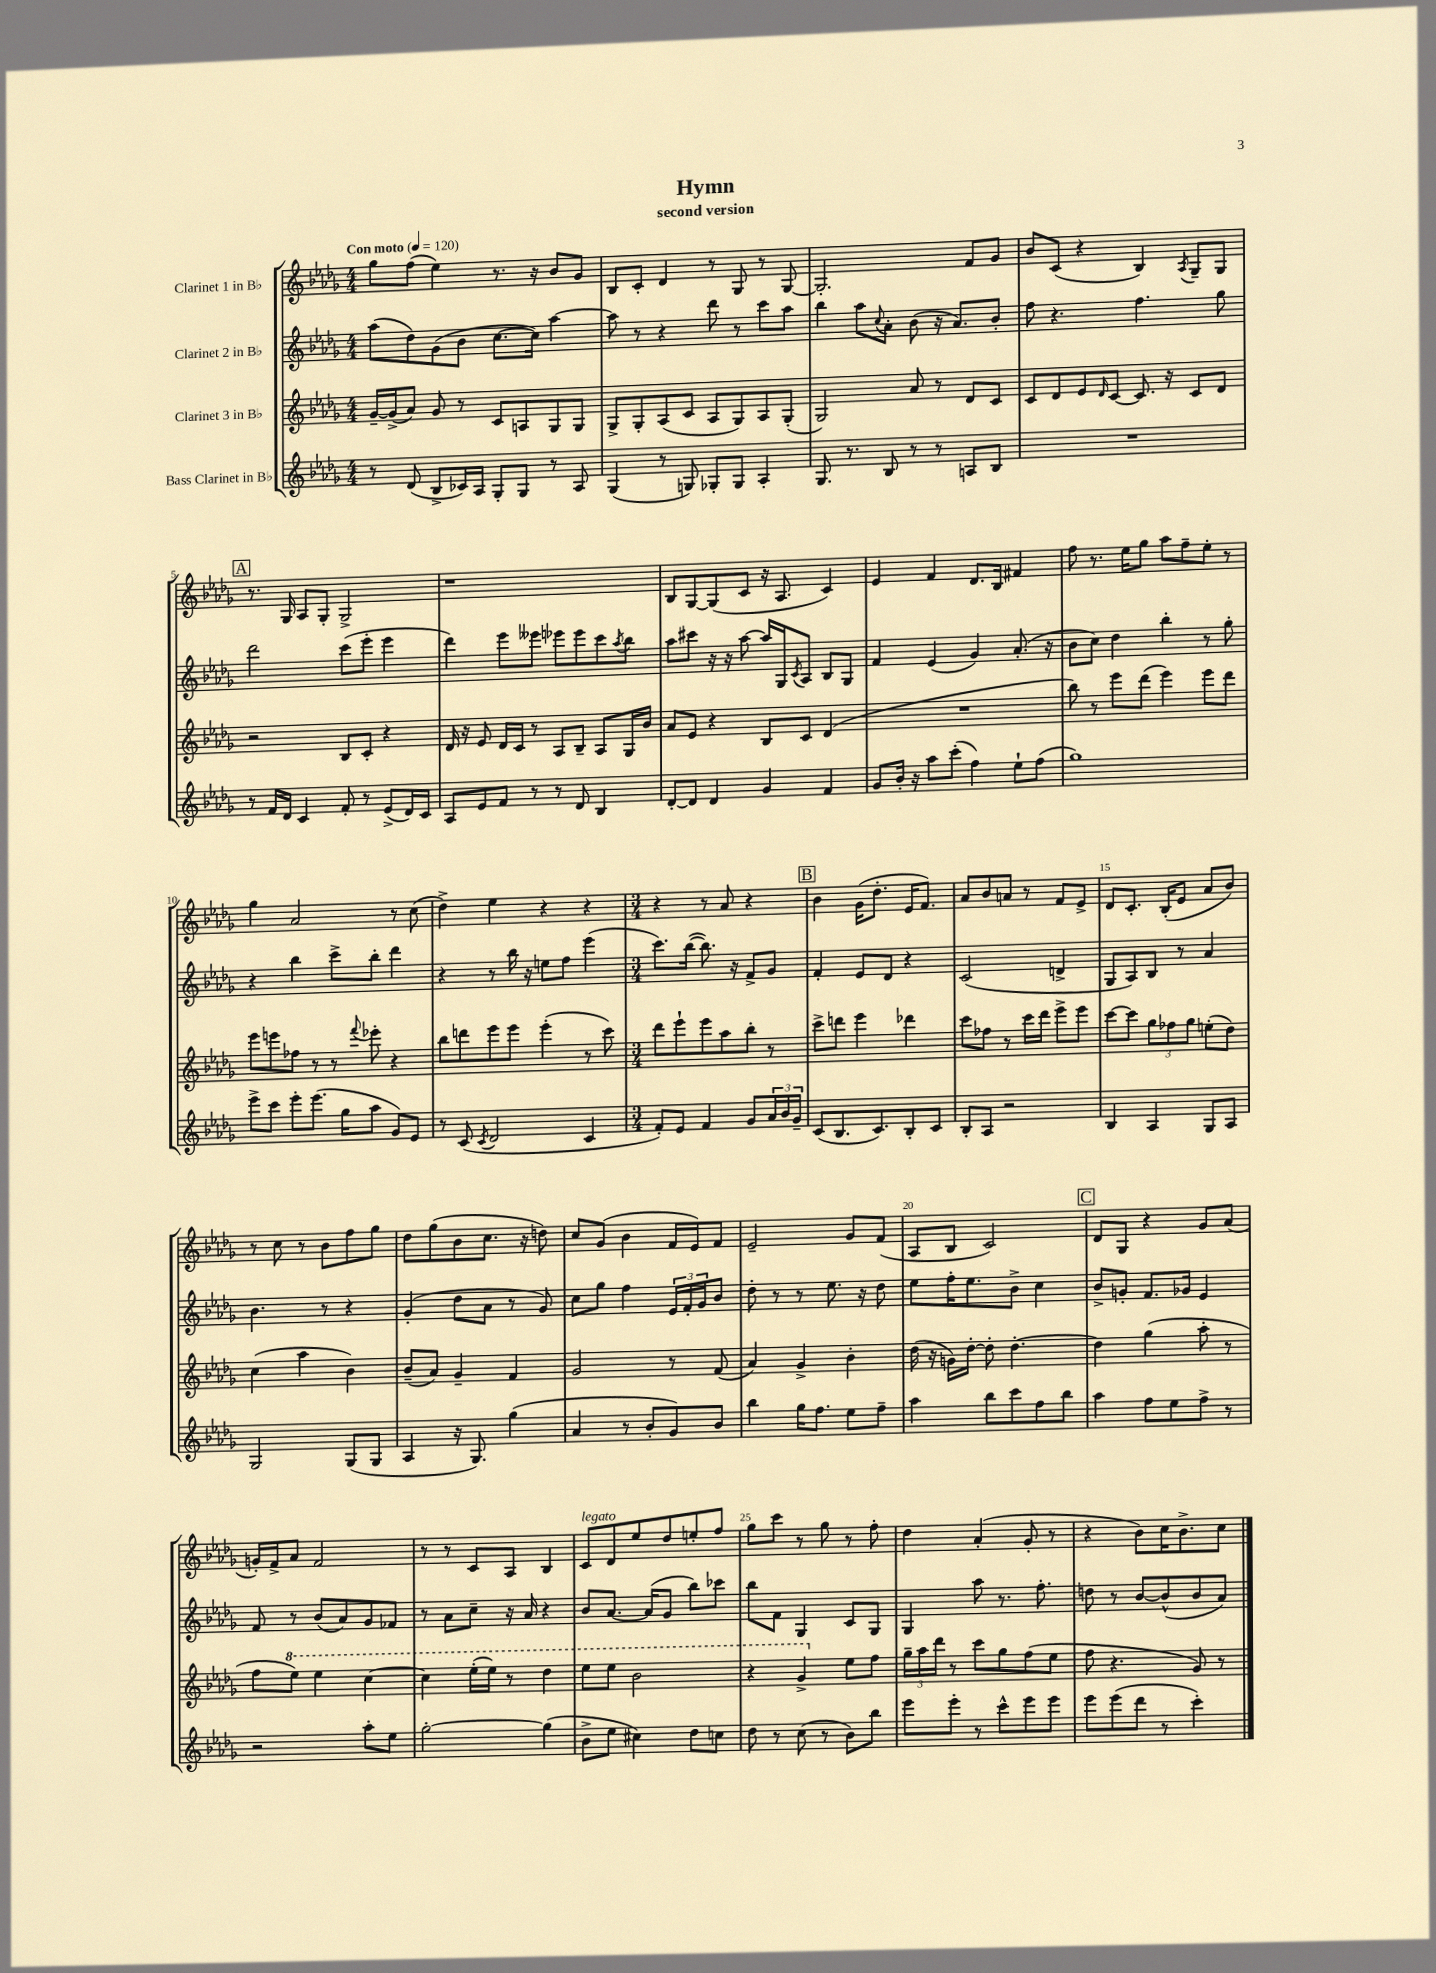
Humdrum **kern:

**kern	**kern	**kern	**kern
*staff4	*staff3	*staff2	*staff1
*clefG2	*clefG2	*clefG2	*clefG2
*k[b-e-a-d-g-]	*k[b-e-a-d-g-]	*k[b-e-a-d-g-]	*k[b-e-a-d-g-]
*M4/4	*M4/4	*M4/4	*M4/4
*MM120	*MM120	*MM120	*MM120
8r	[16g-~	(8aa-	8gg-
.	(16g-^]	.	.
(8d-	8a-)	8dd-)	(8ff
8B-^	8g-	(8g-	4ee-)
16c-)	8r	8b-	.
16A-	.	.	.
8G-'	8c	[8.cc	8.r
8G-	8A	.	.
.	.	16cc])	16r
8r	8G-	[4aa-	8b-
8A-	8G-	.	8g-
=	=	=	=
(4G-	8G-^	8aa-]	8B-
.	8G-'	8r	8c'
8r	(8A-	4r	4d-
8G)	8c	.	.
8G-'	8A-	8ddd-	8r
8G-	8G-)	8r	8G-
4A-'	8A-	8ccc	8r
.	(8G-'	8aa-	[8G-
=	=	=	=
8.G-	2G-)	4bb-	2.G-']
8.r	.	.	.
.	.	8aa-	.
.	.	8qqcc	.
8B-	.	8a-'	.
8r	8a-	(8b-	.
8r	8r	16r	.
.	.	8.a-)	.
8A	8d-	.	8f
8B-	8c	8b-'	8g-
=	=	=	=
1r	8c	8ff	8b-
.	8d-	4.r	(8c
.	8e-	.	4r
.	16qqd-	.	.
.	[8c	.	.
.	8.c]	4.ff	4B-)
.	16r	.	.
.	.	.	8qA-
.	8c	.	8G-~
.	8d-	8gg-	8G-
=	=	=	=
8r	2r	2ddd-	8.r
16f	.	.	.
16d-	.	.	16G-
4c	.	.	8A-
.	.	.	8G-'
8f'	8B-	(8ccc	2G-^
8r	8c'	8eee-'	.
(8e-^	4r	4eee-	.
16d-)	.	.	.
16c	.	.	.
=	=	=	=
8A-	16d-	4ddd-)	1r
.	16r	.	.
8e-	8e-	.	.
8f	16d-	8eee-	.
.	16c	.	.
8r	8r	8eee--	.
8r	8A-	8eee-	.
8d-	8B-~	8eee-	.
4B-	8A-	8ccc	.
.	.	8qaa-	.
.	16G-	8bb-	.
.	16b-	.	.
=	=	=	=
[8d-'	8a-	8aa-	8B-
8d-]	8e-	8ccc#	[8G-
4d-	4r	16r	(8G-]
.	.	16r	.
.	.	[8aa-	8c
4g-	8B-	16aa-]	16r
.	.	16G-	8.A-
.	.	8qc	.
.	8c	8A-	.
4f	(4d-	8B-	4c)
.	.	8G-	.
=	=	=	=
8g-	1r	4f	4e-
16b-'	.	.	.
16r	.	.	.
8aa-	.	(4e-	4f
(8ccc'	.	.	.
4ff)	.	4g-)	8.d-
.	.	.	16B-
8ee-`	.	(8.a-'	4f#
(8ff	.	.	.
.	.	16r	.
=	=	=	=
1gg-)	8bb-)	8b-	8ff
.	8r	8cc)	8.r
.	8eee-	4dd-	.
.	.	.	16ee-
.	(8ddd-	.	8gg-
.	4eee-)	4bb-'	8aa-
.	.	.	8ff~
.	8eee-	8r	8ee-'
.	8ddd-	8gg-'	8r
=	=	=	=
8eee-^	8eee-	4r	4gg-
8ccc	8eee	.	.
8eee-'	8ff-	4bb-	2a-
(8.eee-	8r	.	.
.	8r	8ccc^	.
16gg-	.	.	.
.	8qqfff	.	.
8aa-	8eee-'	8bb-'	.
8g-)	4r	4ddd-	8r
8e-	.	.	(8cc
=	=	=	=
8r	8bb-	4r	4dd-^)
(8c	8ddd	.	.
8qc	.	.	.
2d-	8eee-	8r	4ee-
.	8eee-	16bb-	.
.	.	16r	.
.	(4eee-'	8ee	4r
.	.	8ff	.
4c	8r	(4eee-	4r
.	8ccc)	.	.
=	=	=	=
*M3/4	*M3/4	*M3/4	*M3/4
8f')	8ddd-	8.ccc)	4r
8e-	8eee-`	.	.
.	.	([16bb-	.
4f	8eee-	8.bb-])	8r
.	8aa-	.	8a-
.	.	16r	.
8g-	8bb-'	8f^	4r
24a-	8r	8g-	.
24b-	.	.	.
24g-~	.	.	.
=	=	=	=
(8c	8ccc^	4f'	4b-
8.B-	8ddd	.	.
.	4eee-	8e-	(16g-
8.c)	.	.	8.dd-'
.	.	8d-	.
8B-'	4ddd-	4r	16e-
.	.	.	8.f)
8c	.	.	.
=	=	=	=
8B-'	8ccc	(2c	8a-
8A-	8ff-	.	8b-
2r	8r	.	8a
.	16ccc	.	8r
.	16ddd-	.	.
.	8eee-^	4d^	8f
.	8eee-	.	8e-^
=	=	=	=
4B-	[8ccc	8G-	8d-
.	8ccc]	8A-)	8.c'
4A-	12gg-	8B-	.
.	.	.	(16B-'
.	12ff-	.	.
.	.	8r	8e-
.	12gg-	.	.
8G-	(8ee'	4a-	8a-
8A-	8dd-)	.	8b-)
=	=	=	=
2G-	(4cc	4.b-	8r
.	.	.	8cc
.	4aa-	.	8r
.	.	8r	8b-
(8G-	4b-)	4r	8ff
8G-	.	.	8gg-
=	=	=	=
4A-	(8b-~	(4g-'	8dd-
.	8a-)	.	(8gg-
16r	4g-~	8dd-	8b-
8.G-)	.	.	.
.	.	8a-	8.cc
(4gg-	4f	8r	.
.	.	.	16r
.	.	8g-)	8dd)
=	=	=	=
4a-	2g-	8cc	8cc
.	.	8gg-	(8g-
8r	.	4ff	4b-
8b-'	.	.	.
8g-)	8r	24e-	16f
.	.	24f'	.
.	.	.	16e-)
.	.	24g-	.
8b-	(8f	8b-	8f
=	=	=	=
4bb-	4a-)	8dd-'	2e-~
.	.	8r	.
16gg-	4g-^	8r	.
8.ff	.	.	.
.	.	8.ee-	.
8ee-	4b-'	.	8g-
.	.	16r	.
8ff~	.	8dd-	(8f
=	=	=	=
4aa-	(16dd-	8ee-	8A-
.	16r	.	.
.	16g)	16ff'	8B-
.	[16dd-'	8.ee-	.
8bb-	8dd-']	.	2c)
8ccc	[4.dd-'	8b-^	.
8ff	.	4cc	.
8bb-	.	.	.
=	=	=	=
4aa-	4dd-]	8b-^	8d-
.	.	8g'	8G-
8ff	(4gg-	8.f	4r
8ee-	.	.	.
.	.	16g-	.
8ff^	8aa-'	4e-	8g-
8r	8r	.	(8a-
=	=	=	=
2r	8ff	8f	16g')
.	.	.	16f^
.	8eee-)	8r	8a-
.	4eee-	(8b-	2f
.	.	8a-)	.
8aa-'	[4ccc	8g-	.
8ee-	.	8f-	.
=	=	=	=
[2gg-'	4ccc]	8r	8r
.	.	8a-	8r
.	(16eee-'	8cc~	8c
.	16eee-)	.	.
.	8r	16r	8A-
.	.	16a-	.
(4gg-]	4ddd-	4r	4B-
=	=	=	=
8b-^	8eee-	8b-	8c
8ee-	8eee-	[8.a-	8d-
4cc#)	2bb-	.	8ee-
.	.	(16a-]	.
.	.	8g-	8dd-
8dd-	.	8bb-)	8ee'
8cc	.	8ccc-	8ff
=	=	=	=
8dd-	4r	8bb-	8gg-
8r	.	8f	8ccc
(8cc	4gg-^	4G-	8r
8r	.	.	8gg-
8b-)	8ee-	8c	8r
8bb-	8ff	8G-	8ff'
=	=	=	=
8eee-	24gg-~	4G-	4dd-
.	24aa-	.	.
.	24ddd-	.	.
8eee-'	8r	.	.
8r	8ccc	8aa-	(4a-'
8ccc^^	8gg-	8.r	.
8eee-	(8ff	.	8g-'
.	.	8.ff'	.
8eee-	8ee-	.	8r
=	=	=	=
8eee-	8ff	8dd	4r
(8eee-	4.r	8r	.
8ddd-	.	[8b-	8b-)
8r	.	(8b-^^]	16cc
.	.	.	8.b-^
4ccc')	8g-)	8b-	.
.	8r	8a-)	8cc
==	==	==	==
*-	*-	*-	*-
